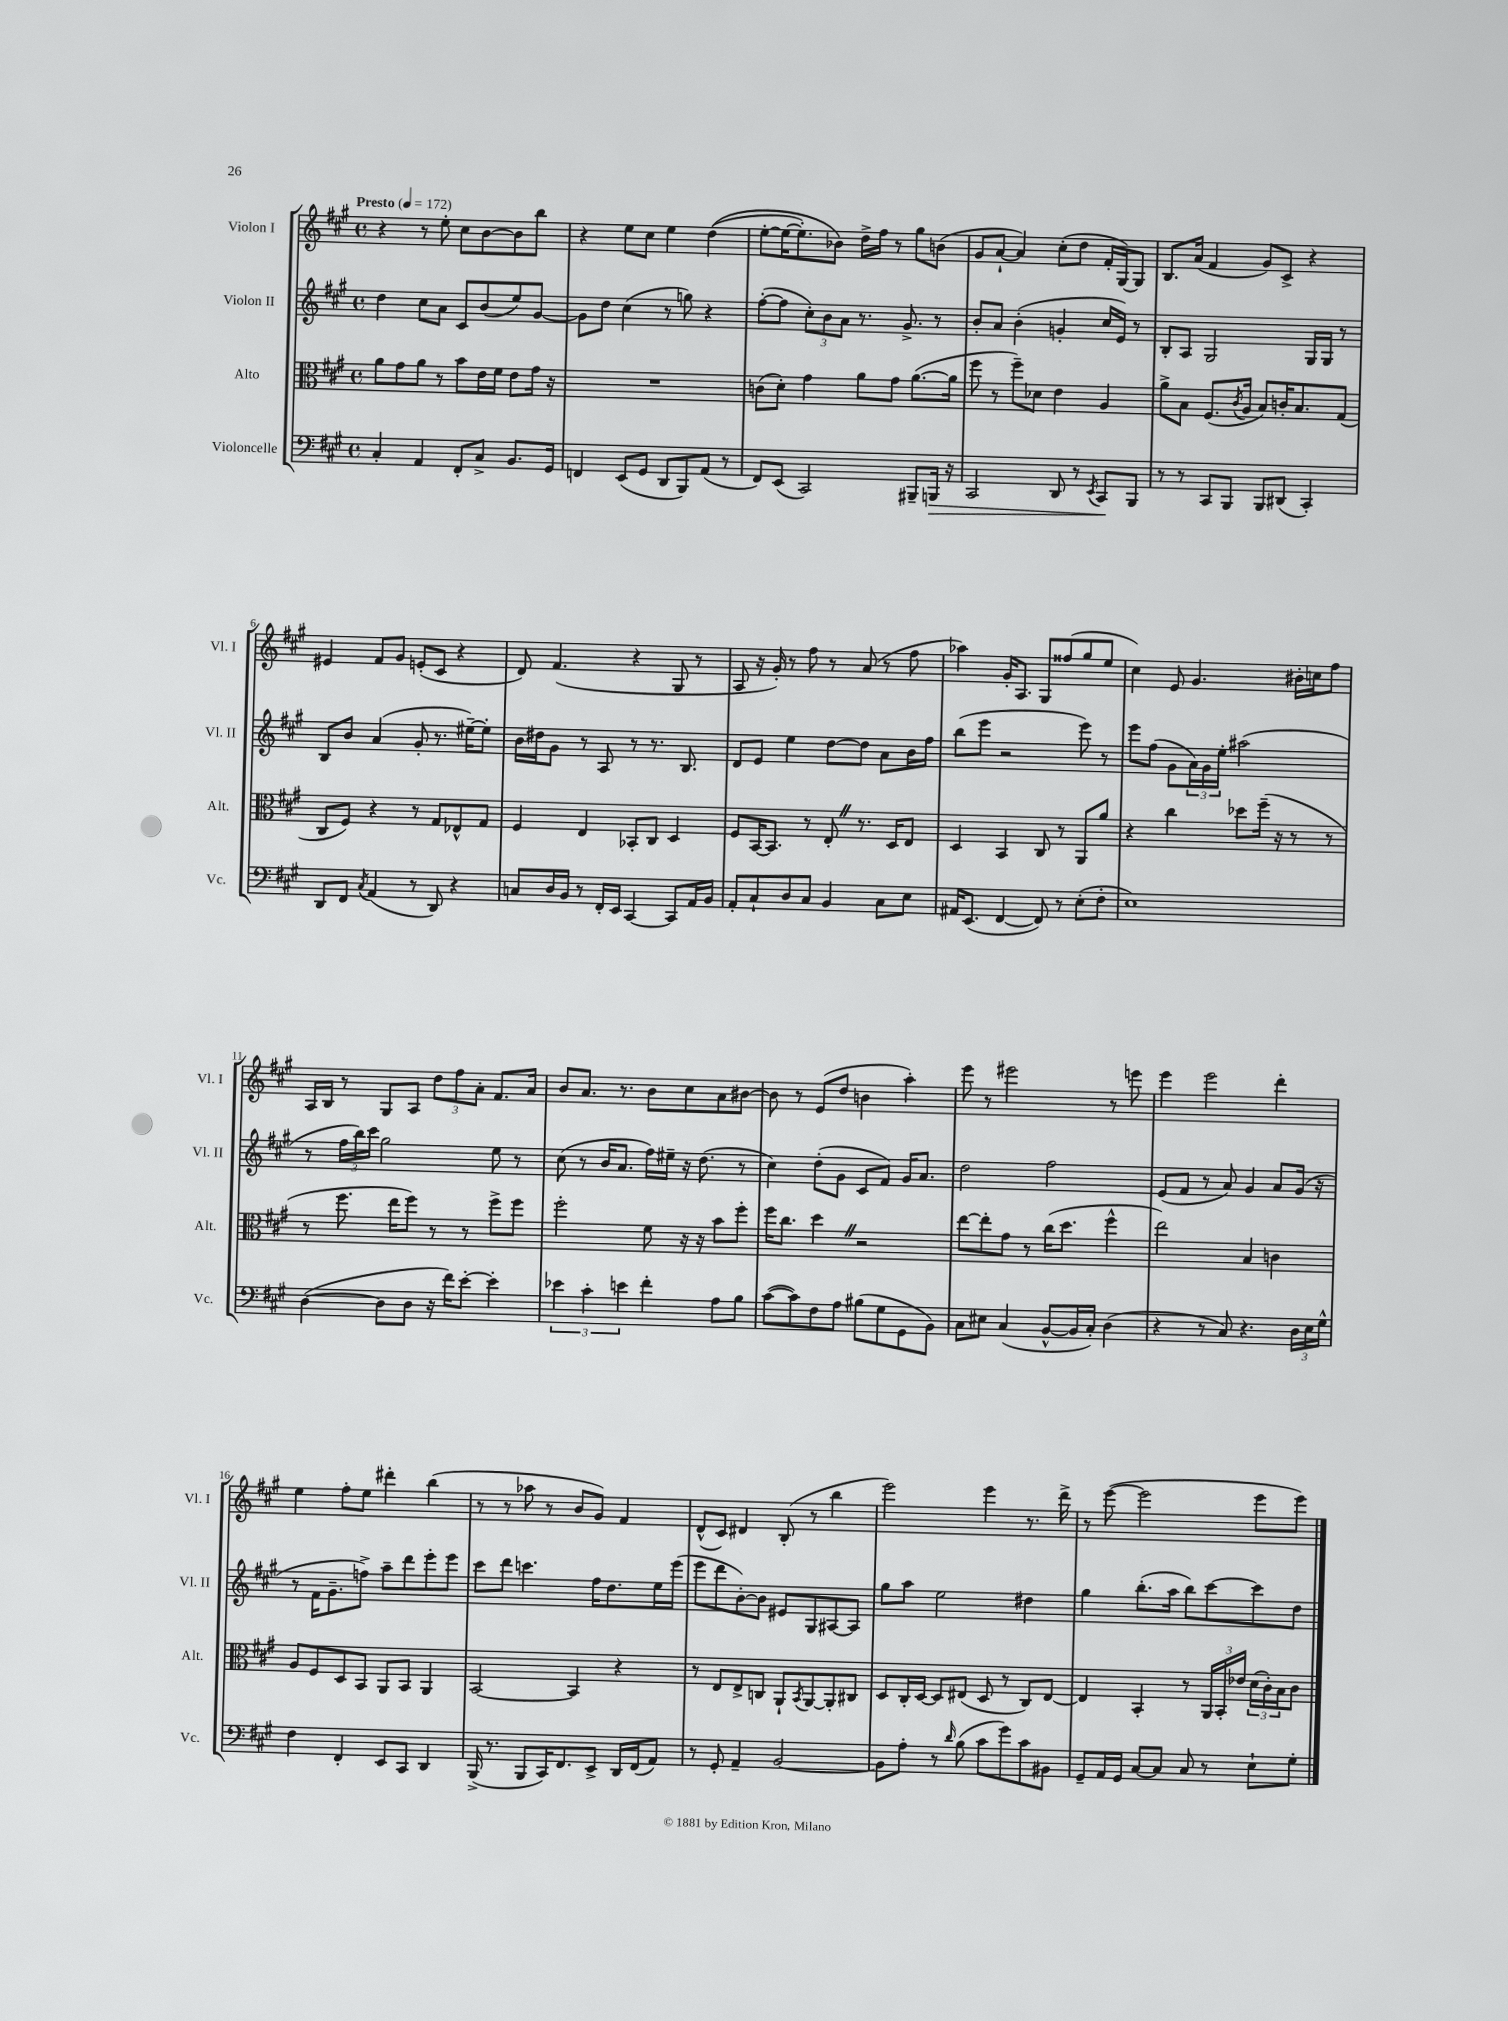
<<
\new StaffGroup <<
\new Staff = "s0" \with { instrumentName = "Violon I" shortInstrumentName = "Vl. I" } {
    \clef treble \key a \major \defaultTimeSignature \time 4/4 \tempo "Presto" 4 = 172
    r4 r8 e''8-. cis''8 b'8~ b'8 b''8 |
    r4 e''8 cis''8 e''4 d''4(\( |
    e''8~-. e''16~ e''8.-.) bes'8\) d''16-> fis''16 r8 gis''8 b'8( |
    gis'8 a'8~-! a'4) cis''8-.( d''8 fis'16-. gis16~) gis8 |
    b8. a'16( fis'4 gis'8) cis'8-> r4 |
    eis'4 fis'8 gis'8 e'8-.( cis'8 r4 |
    d'8) fis'4.( r4 gis8 r8 |
    a8 r16 gis'16-.) r8 fis''8 r8 a'8( r8 fis''8 |
    aes''4) gis'16-. a8. gis8 fisis''8( gis''8 e''8 |
    cis''4) e'8 gis'4. bis'16-. c''16 fis''8 |
    a16 b16 r8 gis8 a8 \tuplet 3/2 { d''8 fis''8 a'8-. } fis'8. a'16 |
    b'8 a'8. r8. b'8 cis''8 a'8 bis'8~ |
    bis'8 r8 e'8( d''8 b'4 a''4-.) |
    e'''8 r8 eis'''2 r8 e'''8 |
    e'''4 e'''2 d'''4-. |
    e''4 fis''8-. e''8 dis'''4-. b''4( |
    r8 r8 aes''8 r8 b'8 gis'8) fis'4 |
    d'8-^( cis'8) dis'4 b8-.( r8 b''4 |
    e'''2) e'''4 r8. d'''16-> |
    r8 e'''8~( e'''2 e'''8 e'''8) \bar "|." |
}
\new Staff = "s1" \with { instrumentName = "Violon II" shortInstrumentName = "Vl. II" } {
    \clef treble \key a \major \defaultTimeSignature \time 4/4
    d''4 cis''8 a'8 cis'8 b'8( e''8) gis'8~ |
    gis'8 d''8 cis''4( r8 g''8) r4 |
    fis''8~-.( fis''8 \tuplet 3/2 { cis''8-.) b'8 a'8 } r8. gis'8.-> r8 |
    b'8-. a'8 b'4-.( g'4-. cis''16 e'16) r8 |
    b8-. a8 gis2 gis16 gis16 r8 |
    b8 b'8 a'4( gis'8-. r8. eis''16~--) eis''8-. |
    b'16 dis''16 gis'8 r8 a8 r8 r8. b8. |
    d'8 e'8 e''4 d''8~ d''8 a'8 b'16 fis''16 |
    b''8( e'''8 r2 e'''8) r8 |
    e'''8 fis''8( gis'8 \tuplet 3/2 { a'16) gis'16 e''16-. } ais''2( |
    r8 \tuplet 3/2 { fis''16 b''16) cis'''16 } gis''2 e''8 r8 |
    cis''8( r8 b'16 a'8. fis''16) eis''16-- r16 d''8.( r8 |
    cis''4) d''8-.( gis'8 cis'8 fis'8) gis'16 a'8. |
    d''2 fis''2 |
    e'8( fis'8 r8 a'8) gis'4 a'8 gis'16( r16 |
    r8 fis'16 gis'8.-- f''8->) a''8-- d'''8 e'''8-. e'''8 |
    cis'''8 d'''8 c'''4. fis''16 d''8. e''16 e'''16( |
    e'''8 d'''8 b'8~-.) b'8 eis'8 gis8 ais8~ ais8 |
    gis''8 a''8 e''2 dis''4 |
    gis''4 b''8.-.( a''16 b''8) cis'''8~ cis'''8 d''8 \bar "|." |
}
\new Staff = "s2" \with { instrumentName = "Alto" shortInstrumentName = "Alt." } {
    \clef alto \key a \major \defaultTimeSignature \time 4/4
    a'8 gis'8 a'8 r8 b'8 e'16 fis'16 e'8 gis'16 r16 |
    R1 |
    c'8( d'8-.) gis'4 a'8 gis'8 a'8.~( a'16 |
    fis''8 r8 fis''8--) des'8 e'4 a4 |
    a'8-> b8 fis8.( \acciaccatura { cis'8 } a16 b8) c'16-. b8. gis8( |
    cis8 fis8) r4 r8 gis8 ees8-^ gis8 |
    fis4 e4 bes,8-. cis8 d4 |
    fis8 b,16~ b,8. r8 e8-. \once \override BreathingSign.text = \markup { \musicglyph "scripts.caesura.straight" } \breathe r8. d16 e8 |
    d4 b,4 cis8 r8 a,8 a'8 |
    r4 cis''4 des''8 fis''16--( r16 r8 r8 |
    r8 fis''8. e''16 fis''8) r8 r8 fis''8-> fis''8 |
    fis''2-. fis'8 r16 r16 b'8 fis''8-. |
    fis''16 cis''8. d''4 \once \override BreathingSign.text = \markup { \musicglyph "scripts.caesura.straight" } \breathe r2 |
    e''8~ e''8-. gis'8 r8 cis''16( d''8. fis''4-^ |
    e''2) b4 c'4 |
    a8 fis8 d8 b,8 a,8 b,8 a,4 |
    b,2~ b,4 r4 |
    r8 e8 e8-> c8 a,8-! \acciaccatura { b,8 } a,8~ a,8-. cis8 |
    d8 cis16-. d16~ d8 eis8( d8 r8 cis8) eis8~ |
    eis4 b,4-. r8 \tuplet 3/2 { a,16 b,16-. ees'16 } \tuplet 3/2 { d'16( cis'16-.) b16 } cis'8 \bar "|." |
}
\new Staff = "s3" \with { instrumentName = "Violoncelle" shortInstrumentName = "Vc." } {
    \clef bass \key a \major \defaultTimeSignature \time 4/4
    cis4-. a,4 fis,8-. cis8-> b,8. gis,16 |
    f,4 e,8( gis,8 d,8 b,,8) a,8( r8 |
    fis,8) e,8( cis,2) bis,,8-- b,,16\> r16 |
    cis,2 d,8 r8 \acciaccatura { e,8 } cis,8\! b,,8 |
    r8 r8 cis,8 b,,8 b,,8 dis,8( cis,4-.) |
    d,8 fis,8 \acciaccatura { cis8 } a,4( r8 d,8) r4 |
    c8 d16 b,16 r8 fis,16-. e,16 cis,4~ cis,8 a,16 b,16 |
    a,8-. cis8-! d8 cis8 b,4 cis8 e8 |
    ais,16 e,8.( fis,4~ fis,8) r8 e8-.( fis8-. |
    e1) |
    d4~( d8 d8 r16 fis'16) e'8~-. e'4-. |
    \tuplet 3/2 { ees'4 cis'4-. e'4 } fis'4-. a8 b8 |
    cis'8~( cis'8) fis8 a8 bis8( gis8 gis,8 b,8) |
    cis8 eis8 cis4( b,8~-^ b,16 cis16-.) d4( |
    r4 r8 cis8) r4. \tuplet 3/2 { d16 e16 gis16-^ } |
    fis4 fis,4-. e,8 cis,8 d,4 |
    b,,16->( r8. b,,8 cis,16) fis,8. e,8-> d,16 fis,16( a,8) |
    r8 gis,8-. a,4-- b,2~ |
    b,8 a8-. r8 \grace { d'16 } b8( cis'8 gis'8) cis'8 bis,8 |
    gis,8-- a,16 gis,16 cis8~ cis8 cis8 r8 e8-! gis8-. \bar "|." |
}
>>
>>
